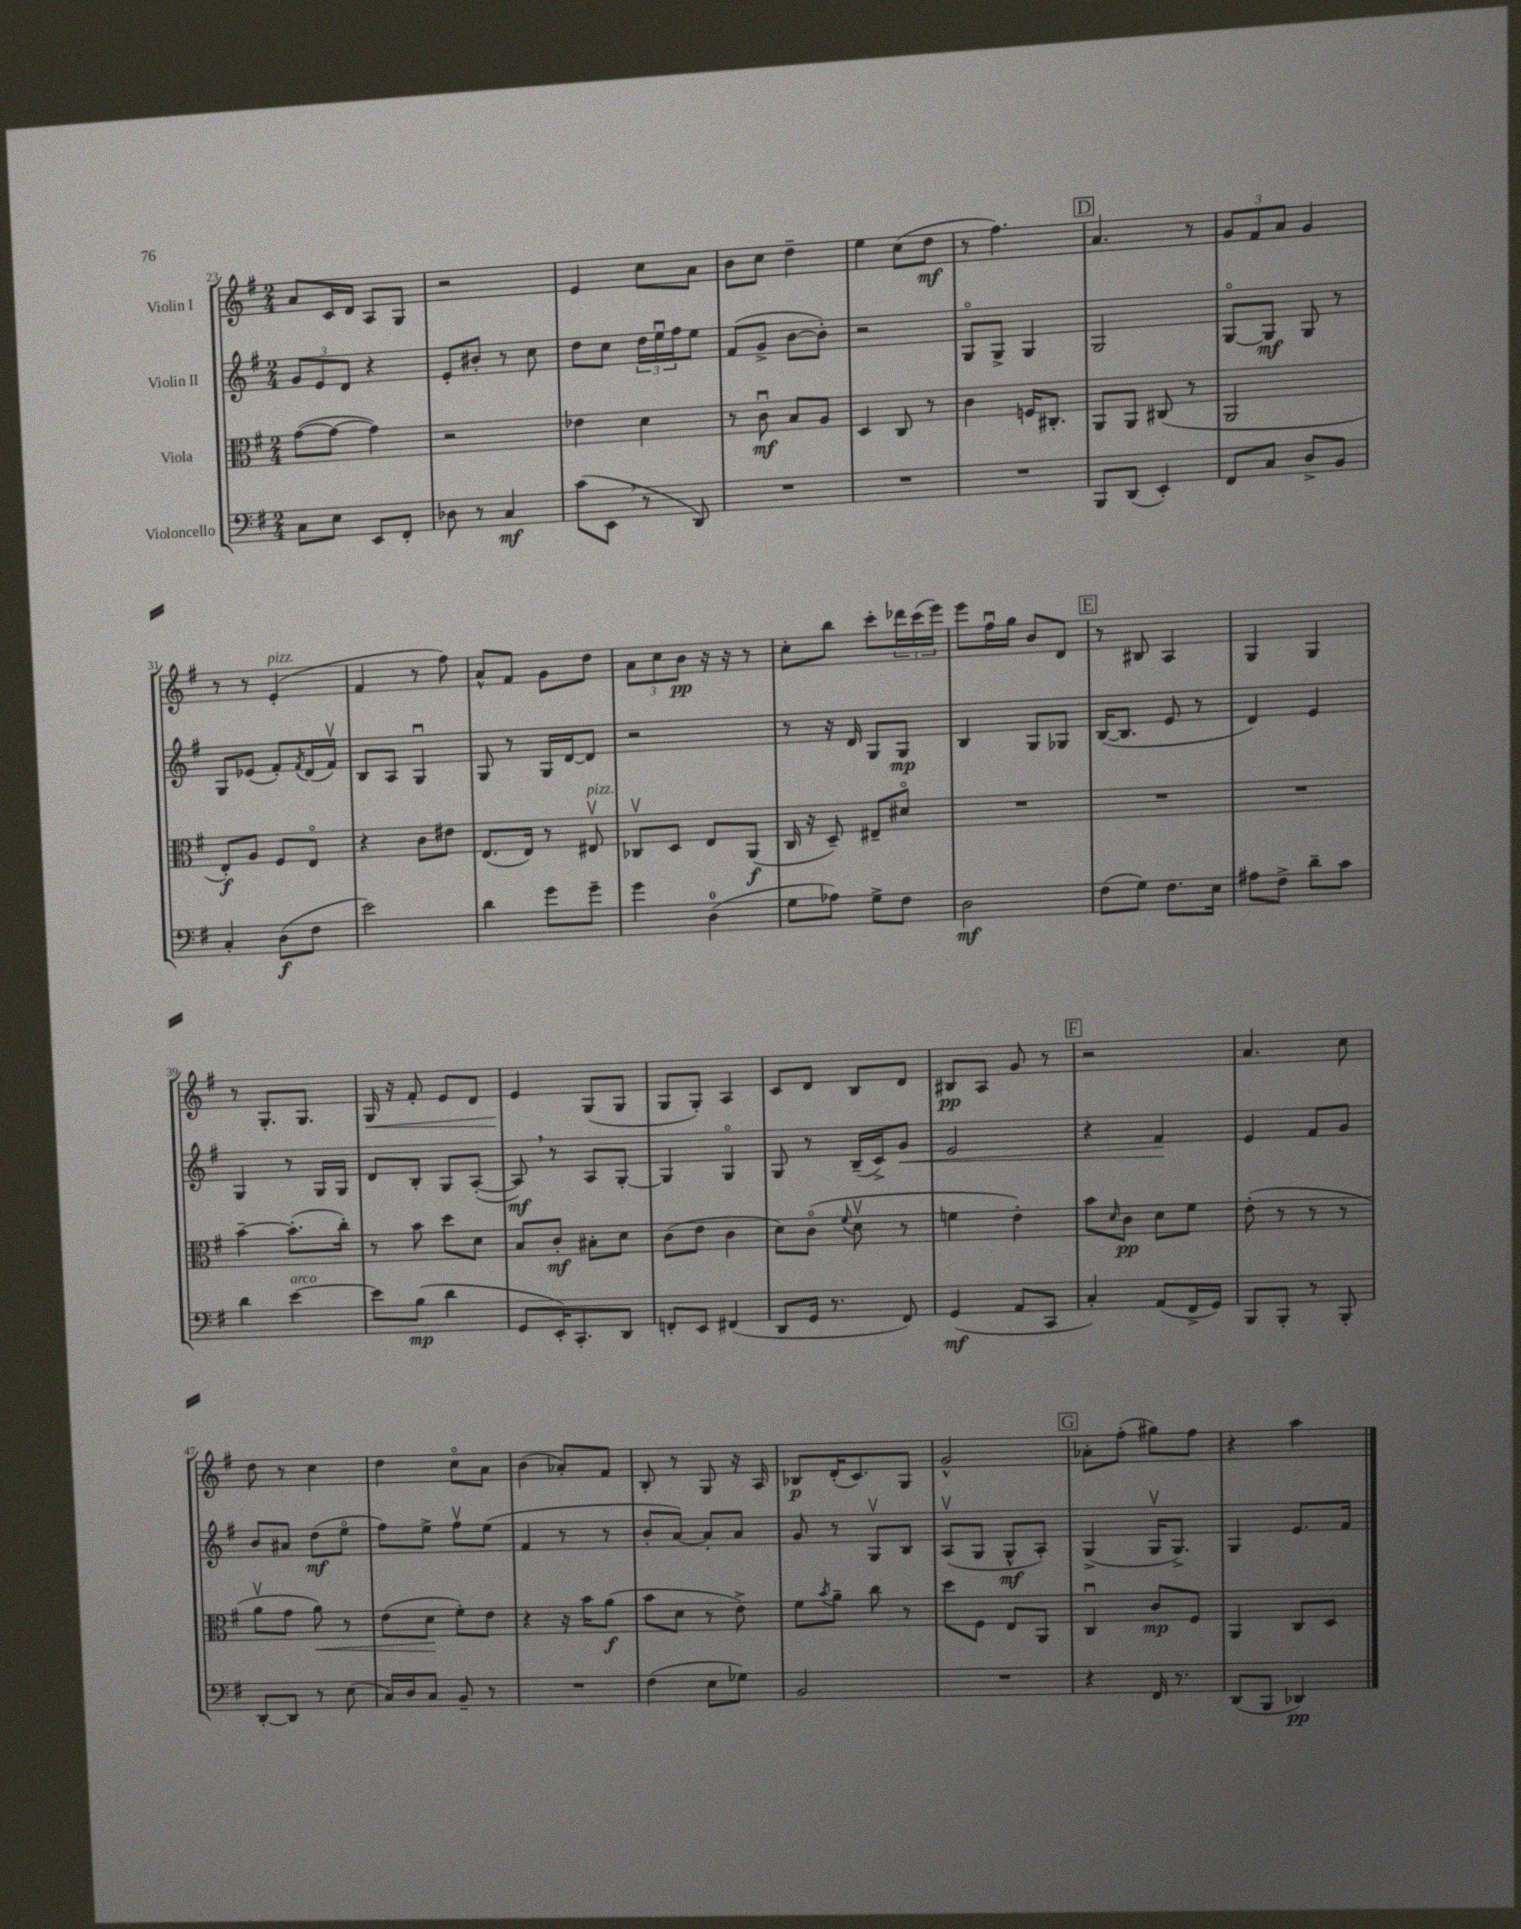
<<
\new StaffGroup <<
\new Staff = "s0" \with { instrumentName = "Violin I" } {
    \clef treble \key g \major \numericTimeSignature \time 2/4
    a'8 c'16 d'16 a8 g8 |
    r2 |
    e'4 c''8 a'8 |
    b'8 c''8 d''4-- |
    e''4 c''8( d''8\mf |
    r8 fis''4.) |
    \mark \markup { \box "D" } a'4. r8 |
    \tuplet 3/2 { g'8 fis'8 a'8 } g'4 |
    r8 r8 e'4-.^\markup { \italic "pizz." }( |
    fis'4 r8 fis''8) |
    a'8-^ fis'8 g'8 d''8 |
    \tuplet 3/2 { a'8 c''8 b'8\pp } r16 r16 r8 |
    c''8-. b''8 c'''8-. \tuplet 3/2 { des'''16 c'''16( e'''16) } |
    e'''8 fis''16\downbow g''16 b'8 d'8 |
    \mark \markup { \box "E" } r8 bis8 a4 |
    g4 g4 |
    r8 g8.-. g8. |
    g16\< r16 fis'8-. e'8 d'8 |
    e'4\! g8( g8 |
    g8 g8-.) a4 |
    c'8 d'8 b8 d'8 |
    bis8\pp a8 g'8 r8 |
    \mark \markup { \box "F" } r2 |
    a'4. c''8 |
    d''8 r8 c''4 |
    d''4 c''8\flageolet a'8 |
    b'4( aes'8-.) fis'8 |
    b8-. r8 g8 r16 a16 |
    bes8\p d'16-.( c'8.) g8 |
    g'2-^ |
    \mark \markup { \box "G" } aes'8-. fis''8-.( gis''8) fis''8 |
    r4 a''4 \bar "|." |
}
\new Staff = "s1" \with { instrumentName = "Violin II" } {
    \clef treble \key g \major \numericTimeSignature \time 2/4
    \tuplet 3/2 { g'8 e'8 d'8 } r4 |
    e'8-. bis'8-. r8 c''8 |
    d''8 c''8 \tuplet 3/2 { d''16 e''16\downbow fis''16 } e''8 |
    fis'8( g'8-> b'8~ b'8-.) |
    r2 |
    g8\flageolet g8-> g4 |
    \mark \markup { \box "D" } g2 |
    g8~\flageolet g8\mf g8 r8 |
    g8 ees'8( fis'8-.) \acciaccatura { fis'8 } d'16( fis'16\upbow) |
    b8 a8 g4\downbow |
    g8 r8 g16 d'16~ d'8 |
    r2 |
    r8 r16 d'16 g8 g8\mp |
    b4 g8 ges8 |
    \mark \markup { \box "E" } b16~( b8. e'8 r8 |
    d'4) e'4 |
    g4 r8 g16 g16 |
    d'8 b8-. g8 a8~-.( |
    a8\mf) \breathe r8 a8 g8~-. |
    g4 g4\flageolet |
    g8 r8 b16--( c'16->) g'8\< |
    e'2 |
    \mark \markup { \box "F" } r4 fis'4\! |
    e'4 fis'8 g'8 |
    b'8 ais'8 d''8\mf( e''8\flageolet |
    fis''8) e''8-> fis''8\upbow e''8( |
    fis'4 r8 r8 |
    b'8-. a'8~) a'8-. a'8 |
    g'8 r8 g8\upbow b8 |
    a8\upbow( g8 g8-^\mf a8-.) |
    \mark \markup { \box "G" } g4->( g16\upbow g8.->) |
    g4 e'8. fis'16 \bar "|." |
}
\new Staff = "s2" \with { instrumentName = "Viola" } {
    \clef alto \key g \major \numericTimeSignature \time 2/4
    g'8~( g'8~ g'4) |
    r2 |
    ees'4 d'4 |
    r8 c'8\downbow\mf b8 a8 |
    d4 c8 r8 |
    c'4 f16 cis8.-. |
    \mark \markup { \box "D" } a,8 a,8 cis8( r8 |
    a,2 |
    e8-.\f) a8 fis8 e8\flageolet |
    r4 c'8 eis'8 |
    e8.( e16) r8 eis8\upbow^\markup { \italic "pizz." } |
    ces8\upbow d8 e8 a,8\f( |
    c16 r16 d8--) eis8-- dis'8\flageolet |
    R2 |
    \mark \markup { \box "E" } R2 |
    R2 |
    b'4~-- b'8.-.( c''16-.) |
    r8 b'8 d''8 d'8 |
    b8 c'8-.\mf bis8-. d'8 |
    c'8( e'8 c'4 |
    d'8) c'8\flageolet( \appoggiatura { fis'8 } d'8\upbow r8 |
    f'4 e'4-.) |
    \mark \markup { \box "F" } b'8 \grace { d'16 } c'8\pp d'8 fis'8 |
    e'8-.( r8 r8 r8 |
    a'8\upbow g'8 a'8\<) r8 |
    e'8( d'8\! fis'8-.) e'8 |
    r4 r16 b'16 a'8\f( |
    b'8 d'8 r8 e'8->) |
    fis'8 \acciaccatura { b'8 } a'8-- c''8 r8 |
    d''8 fis8 e8 a,8 |
    \mark \markup { \box "G" } c4\downbow c'8\mp fis8 |
    a,4 c8 d8 \bar "|." |
}
\new Staff = "s3" \with { instrumentName = "Violoncello" } {
    \clef bass \key g \major \numericTimeSignature \time 2/4
    c8 e8 e,8 fis,8-. |
    des8 r8 c4\mf |
    c'8( e,8 \breathe r8 d,8) |
    R2 |
    R2 |
    R2 |
    \mark \markup { \box "D" } b,,8 d,8( e,4-.) |
    fis,8 c8 d8-> b,8 |
    c4-. d8\f( fis8 |
    e'2) |
    d'4 g'8 g'8-- |
    g'4 d4-0( |
    g8 aes8) g8-> fis8 |
    d2\mf |
    \mark \markup { \box "E" } fis8( g8) fis8. e16 |
    ais8 fis8-> d'8-- c'8 |
    d'4 e'4~^\markup { \italic "arco" } |
    e'8 b8\mp( d'4 |
    g,8 e,16-.) c,8.-. d,8 |
    f,8-. e,8 fis,4( |
    d,8 g,16 r8. fis,8) |
    g,4\mf( a,8 c,8 |
    \mark \markup { \box "F" } c4-.) a,8( fis,16-> g,16) |
    b,,8 b,,8-. r8 b,,8-. |
    d,8~-. d,8 r8 e8( |
    c16) d16 c8 b,8-- r8 |
    R2 |
    fis4( e8 ges8) |
    b,2 |
    R2 |
    \mark \markup { \box "G" } r4 fis,16 r8. |
    d,8( b,,8 des,4\pp) \bar "|." |
}
>>
>>
\layout { \context { \Score currentBarNumber = #23 } }
